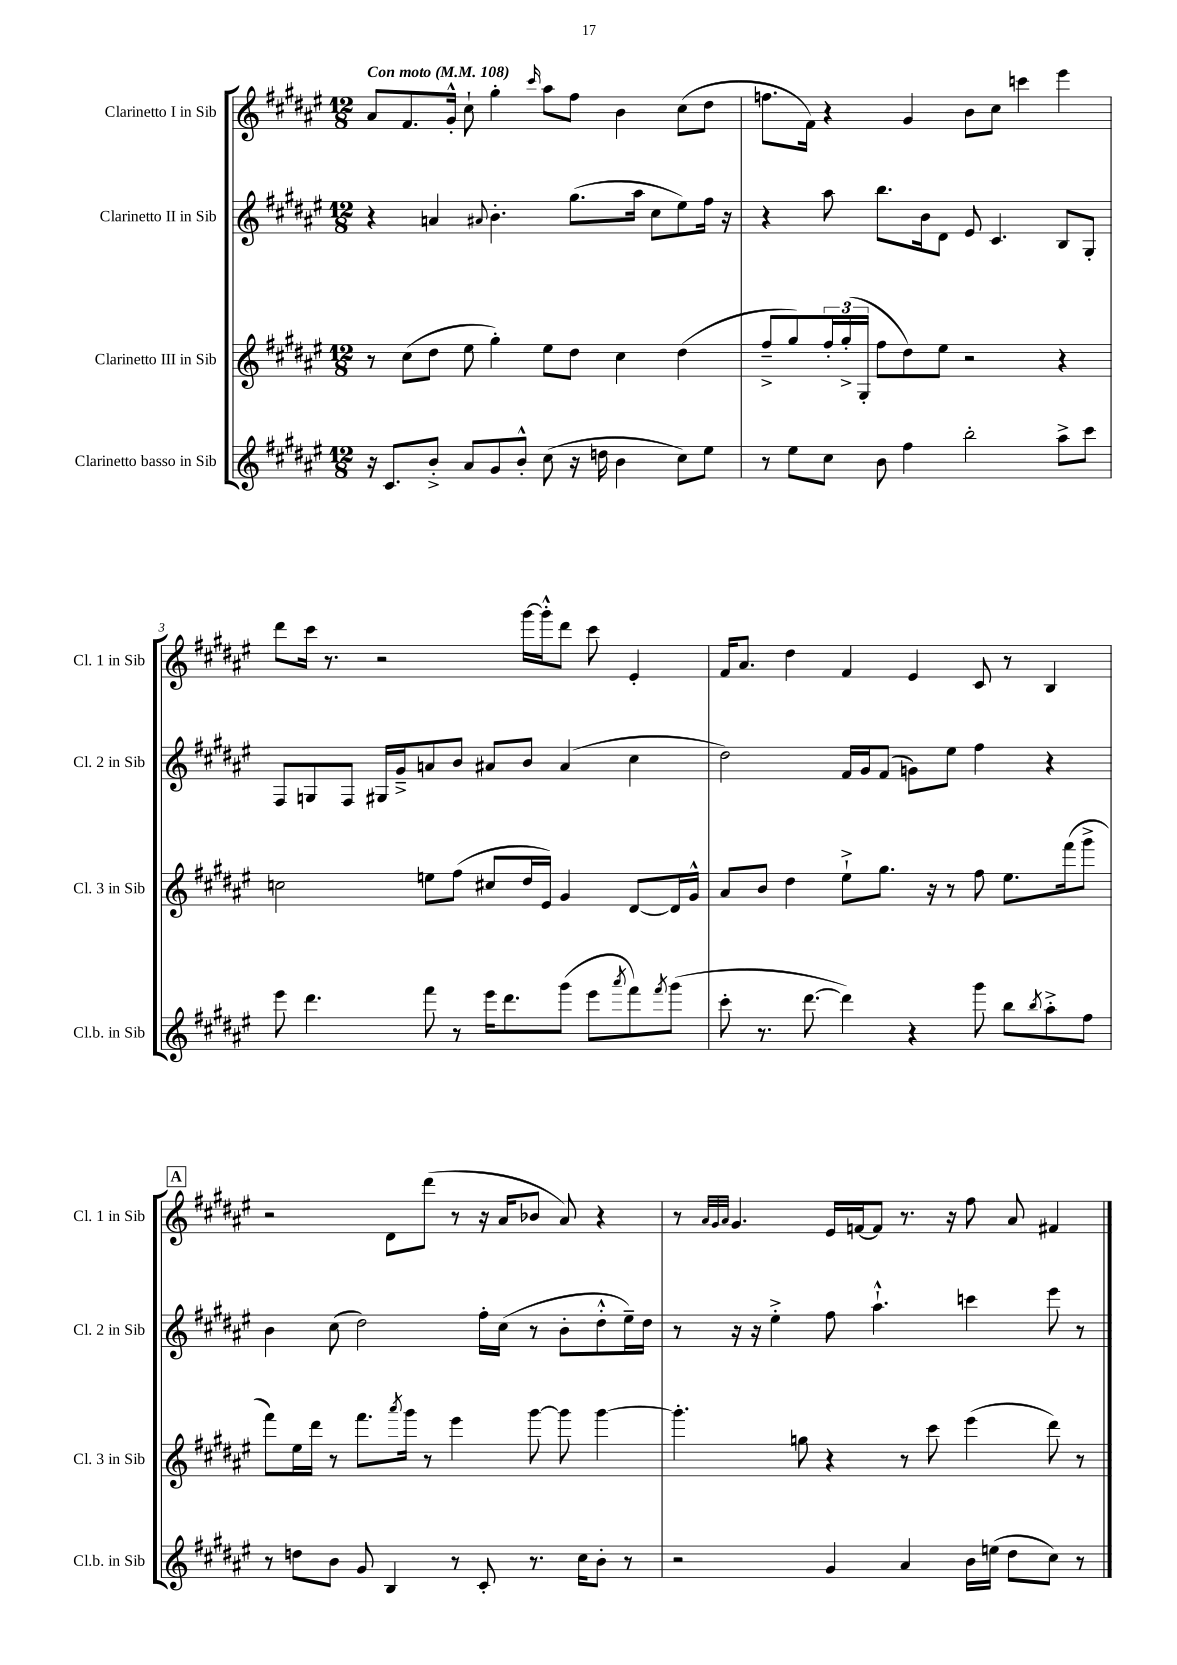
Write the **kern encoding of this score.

**kern	**kern	**kern	**kern
*staff4	*staff3	*staff2	*staff1
*clefG2	*clefG2	*clefG2	*clefG2
*k[f#c#g#d#a#e#]	*k[f#c#g#d#a#e#]	*k[f#c#g#d#a#e#]	*k[f#c#g#d#a#e#]
*M12/8	*M12/8	*M12/8	*M12/8
*MM108	*MM108	*MM108	*MM108
16r	8r	4r	8a#
8.c#	.	.	.
.	(8cc#	.	8.f#
8b'^	8dd#	4a	.
.	.	.	16g#'^^
8a#	8ee#	.	8cc#`
.	.	8qqa#	.
8g#	4gg#')	4.b'	4gg#'
8b'^^	.	.	.
.	.	.	16qqccc#
(8cc#	8ee#	.	8aa#
16r	8dd#	(8.gg#	8ff#
16dd	.	.	.
4b	4cc#	.	4b
.	.	16aa#	.
.	.	8cc#	.
8cc#)	(4dd#	8ee#)	(8cc#
8ee#	.	16ff#	8dd#
.	.	16r	.
=	=	=	=
8r	8ff#~^	4r	8.ff
8ee#	8gg#)	.	.
.	.	.	16f#)
8cc#	24ff#'	8aa#	4r
.	(24gg#'^	.	.
.	24G#'	.	.
8b	8ff#	8.bb	.
4ff#	8dd#)	.	4g#
.	.	16b	.
.	8ee#	8d#	.
2bb'	2r	8e#	8b
.	.	4.c#	8cc#
.	.	.	4ccc
8aa#^	4r	8B	4eee#
8ccc#	.	8G#'	.
=	=	=	=
8eee#	2cc	8F#	8ddd#
4.ddd#	.	8G	16ccc#
.	.	.	8.r
.	.	8F#	.
.	.	16G#	2r
.	.	16g#~^	.
8fff#	8ee	8a	.
8r	(8ff#	8b	.
16eee#	8cc#	8a#	.
8.ddd#	.	.	.
.	16dd#	8b	[16ggg#
.	16e#)	.	16ggg#'^^]
(8ggg#	4g#	(4a#	8ddd#
8eee#	.	.	8ccc#
8qaaa#	.	.	.
8fff#)	[8d#	4cc#	4e#'
8qfff#	.	.	.
(8ggg#	16d#]	.	.
.	16g#^^	.	.
=	=	=	=
8ccc#'	8a#	2dd#)	16f#
.	.	.	8.a#
8.r	8b	.	.
.	4dd#	.	4dd#
[8.ddd#	.	.	.
4ddd#])	8ee#`^	16f#	4f#
.	.	16g#	.
.	8.gg#	(8f#	.
4r	.	8g)	4e#
.	16r	.	.
.	8r	8ee#	.
8ggg#	8ff#	4ff#	8c#
8bb	8.ee#	.	8r
8qbb	.	.	.
8aa#'^	.	4r	4B
.	(16fff#	.	.
8ff#	8ggg#^	.	.
=	=	=	=
8r	8fff#)	4b	2r
8dd	16ee#	.	.
.	16ddd#	.	.
8b	8r	(8cc#	.
8g#	8.fff#	2dd#)	.
4B	.	.	8d#
.	8qaaa#	.	.
.	16ggg#	.	.
.	8r	.	(8ddd#
8r	4eee#	.	8r
8c#'	.	16ff#'	16r
.	.	(16cc#	16a#
8.r	[8ggg#	8r	8b-
.	8ggg#]	8b'	8a#)
16cc#	.	.	.
8b'	[4ggg#	8dd#'^^	4r
8r	.	16ee#~)	.
.	.	16dd#	.
=	=	=	=
2r	4.ggg#']	8r	8r
.	.	.	32qqa#
.	.	.	32qqg#
.	.	.	32qqa#
.	.	16r	4.g#
.	.	16r	.
.	.	4ee#'^	.
.	8gg	.	.
4g#	4r	8ff#	16e#
.	.	.	[16f
.	.	4.aa#`^^	8f]
4a#	8r	.	8.r
.	8ccc#	.	.
.	.	.	16r
16b	(4eee#	4ccc	8ff#
(16ee	.	.	.
8dd#	.	.	8a#
8cc#)	8ddd#)	8eee#	4f#
8r	8r	8r	.
==	==	==	==
*-	*-	*-	*-
